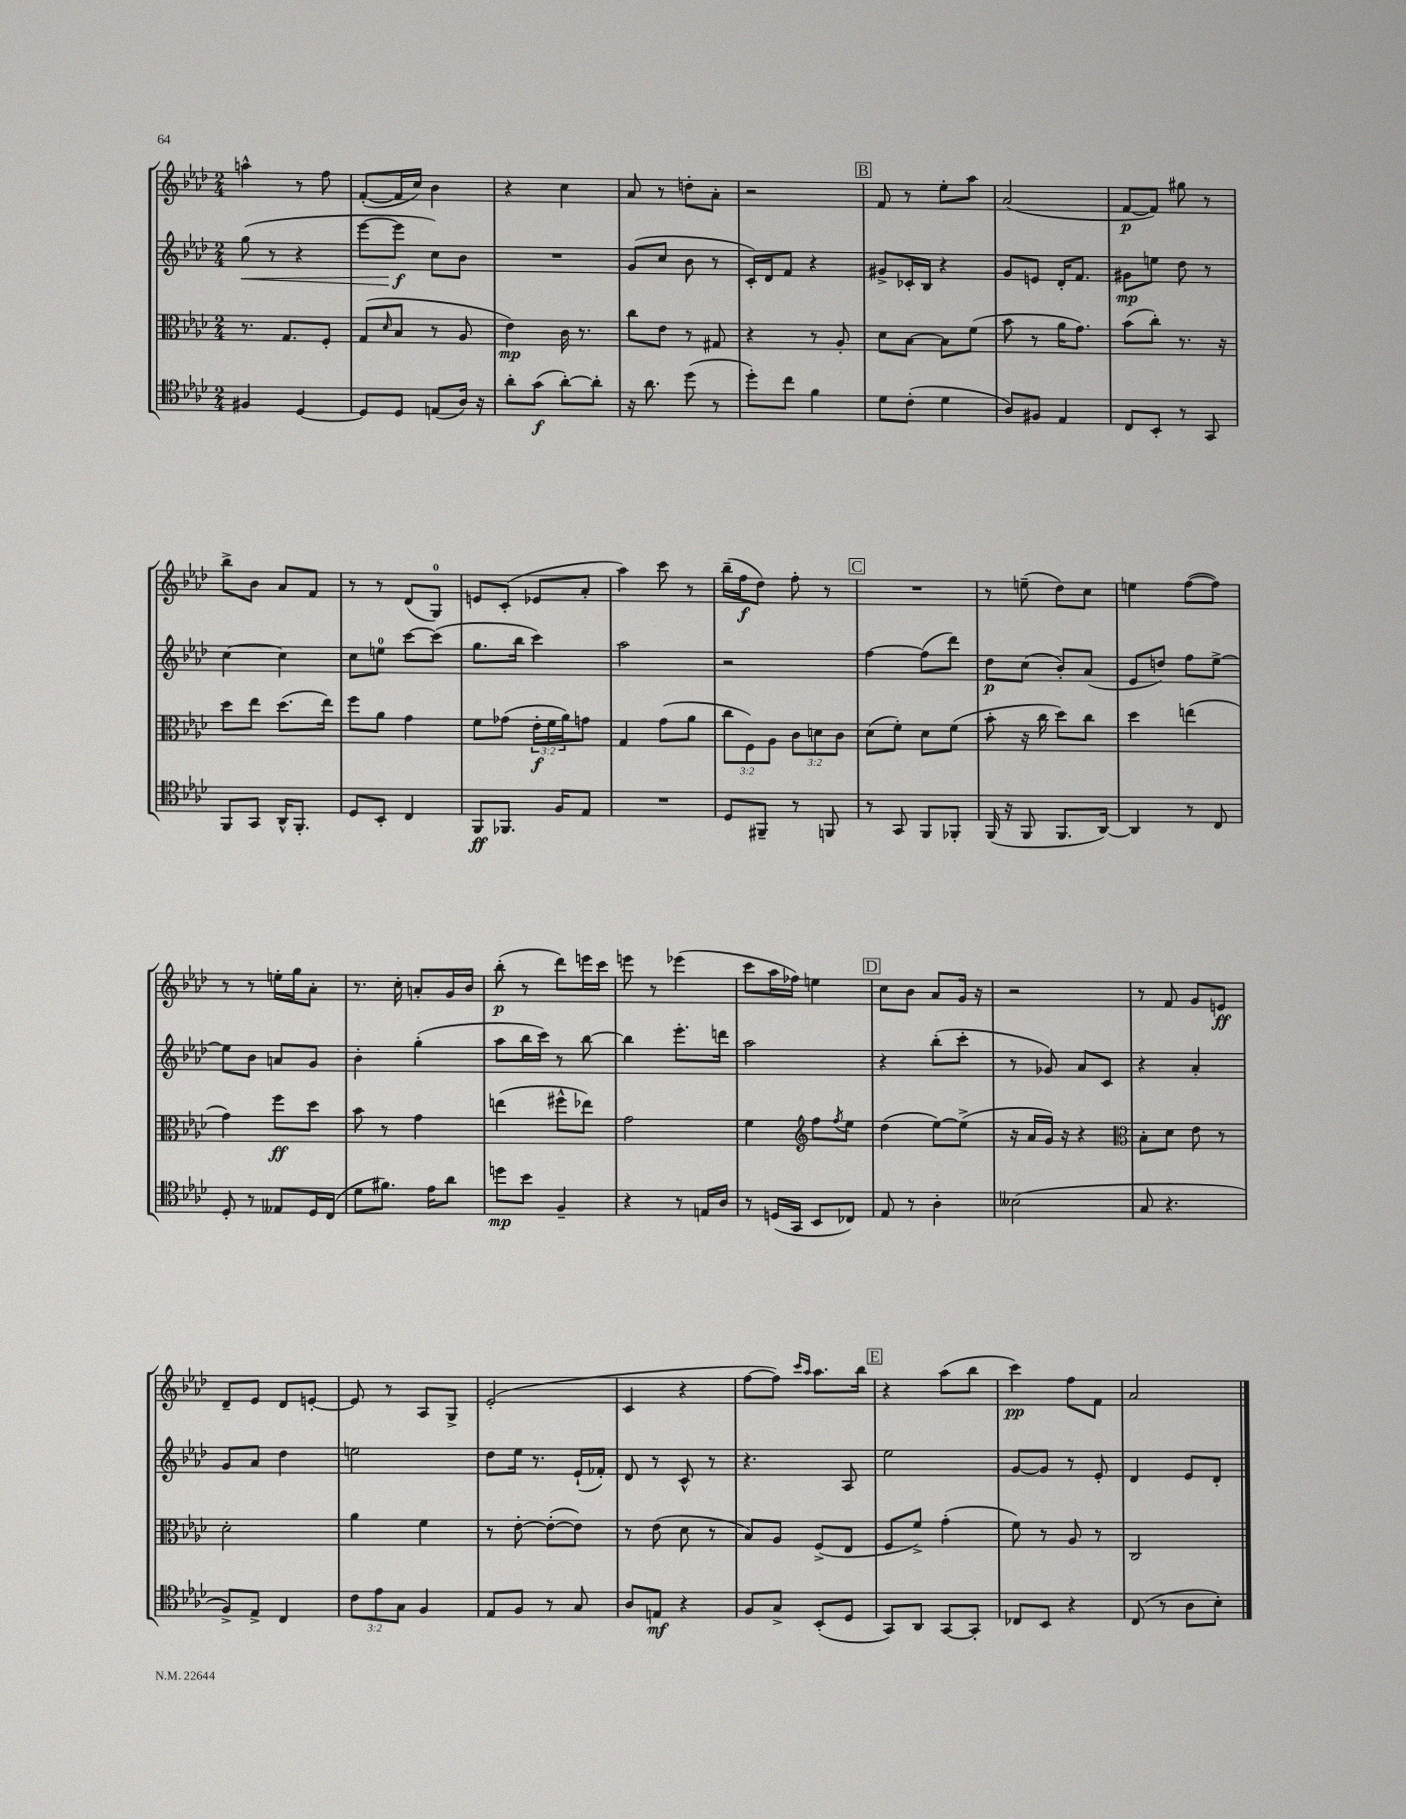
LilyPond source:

<<
\new StaffGroup <<
\new Staff = "s0" {
    \clef treble \key aes \major \numericTimeSignature \time 2/4
    a''4-^ r8 f''8 |
    f'8~-.( f'16 c''16) bes'4 |
    r4 c''4 |
    aes'8 r8 d''8-. aes'8-. |
    r2 |
    \mark \markup { \box "B" } f'8 r8 ees''8-. aes''8 |
    aes'2( |
    f'8~\p f'8) gis''8 r8 |
    bes''8-> bes'8 aes'8 f'8 |
    r8 r8 des'8( g8-0) |
    e'8 c'8-.( ees'8 aes'8-. |
    aes''4) c'''8 r8 |
    bes''16--( f''16\f des''8) f''8-. r8 |
    \mark \markup { \box "C" } R2 |
    r8 e''8--( des''8) c''8 |
    e''4 f''8~( f''8) |
    r8 r8 e''16-. g''16 aes'8-. |
    r8. c''16-. a'8-. g'16 bes'16 |
    bes''8-.\p( r8 des'''8) e'''16 c'''16 |
    e'''8 r8 ees'''4( |
    c'''8 aes''16 fes''16) e''4 |
    \mark \markup { \box "D" } c''8 bes'8 aes'8 g'16 r16 |
    r2 |
    r8 f'8 g'8 e'8\ff |
    des'8-- ees'8 des'8 e'8~-. |
    e'8 r8 aes8 g8-> |
    ees'2-.( |
    c'4 r4 |
    f''8~ f''8) \grace { c'''16 aes''16 } aes''8. bes''16 |
    \mark \markup { \box "E" } r4 aes''8( bes''8 |
    c'''4\pp) f''8 f'8 |
    aes'2 \bar "|." |
}
\new Staff = "s1" {
    \clef treble \key aes \major \numericTimeSignature \time 2/4
    g''8\<( r8 r4 |
    ees'''8~ ees'''8\f\! c''8) bes'8 |
    R2 |
    g'8( c''8 bes'8 r8 |
    c'16-.) des'16 f'8 r4 |
    \mark \markup { \box "B" } gis'8-> ces'16-. bes16 r4 |
    g'8 e'8 des'16-. f'8. |
    gis'8\mp e''8 des''8 r8 |
    c''4~ c''4 |
    c''8 e''8-0 c'''8~ c'''8( |
    g''8. bes''16 c'''4) |
    aes''2 |
    r2 |
    \mark \markup { \box "C" } f''4~ f''8( des'''8) |
    des''8\p c''8( bes'8-.) aes'8( |
    ees'8 d''8) f''8 ees''8~-> |
    ees''8 bes'8 a'8 g'8 |
    bes'4-. g''4-.( |
    aes''8 bes''16 c'''16) r8 bes''8~ |
    bes''4 ees'''8.-. d'''16 |
    aes''2 |
    \mark \markup { \box "D" } r4 bes''8-.( c'''8-. |
    r8 ges'8) aes'8 c'8 |
    r4 aes'4-. |
    g'8 aes'8 des''4 |
    e''2 |
    des''8 ees''16 r8. ees'16-!( fes'16-.) |
    des'8 r8 c'8-^ r8 |
    r4. aes8 |
    \mark \markup { \box "E" } ees''2 |
    g'8~ g'8 r8 ees'8-. |
    des'4 ees'8 des'8-. \bar "|." |
}
\new Staff = "s2" {
    \clef alto \key aes \major \numericTimeSignature \time 2/4 \override Staff.TupletNumber.text = #tuplet-number::calc-fraction-text
    r8. g8. f8-. |
    g8( \grace { des'16 } bes8 r8 aes8 |
    ees'4\mp) c'16 r8. |
    c''8 ees'8 r8 gis8 |
    r4 r8 aes8-. |
    \mark \markup { \box "B" } des'8 bes8~ bes8 f'8( |
    bes'8 r8 aes'16 g'8.) |
    bes'8( c''8-.) r8. r16 |
    des''8 ees''8 des''8.( ees''16) |
    f''8 aes'8 g'4 |
    f'8 ges'8( \tuplet 3/2 { ees'16-.\f f'16 aes'16) } g'8 |
    g4 g'8( aes'8 |
    \tuplet 3/2 { c''8 f8) aes8 } \tuplet 3/2 { c'8 d'8 c'8 } |
    \mark \markup { \box "C" } des'8( f'8-.) des'8 f'8( |
    bes'8-. r16 c''16 des''8) c''8 |
    des''4 e''4( |
    g'4) f''8\ff des''8 |
    bes'8 r8 g'4 |
    e''4( fis''8-^ ees''8) |
    g'2 |
    f'4 \clef treble f''8 \acciaccatura { f''8 } ees''8 |
    \mark \markup { \box "D" } des''4( ees''8~) ees''8->( |
    r16 aes'16 g'16) r16 r4 |
    \clef alto bes8-. des'8 ees'8 r8 |
    des'2-. |
    aes'4 f'4 |
    r8 ees'8~-. ees'8~-.( ees'8) |
    r8 ees'8( des'8 r8 |
    bes8) aes8 f8->( ees8 |
    \mark \markup { \box "E" } f8 f'8->) g'4-.( |
    f'8) r8 aes8 r8 |
    c2 \bar "|." |
}
\new Staff = "s3" {
    \clef tenor \key aes \major \numericTimeSignature \time 2/4 \override Staff.TupletNumber.text = #tuplet-number::calc-fraction-text
    fis4 des4~ |
    des8 des8 e8( aes16) r16 |
    aes'8-. g'8\f( aes'8~-.) aes'8-. |
    r16 aes'8. des''8( r8 |
    des''8-.) c''8 f'4 |
    \mark \markup { \box "B" } des'8 c'8-.( des'4 |
    aes8) fis8 ees4 |
    c8 bes,8-. r8 g,8 |
    f,8 g,8 aes,16-^ f,8.-. |
    des8 bes,8-. c4 |
    f,8\ff fes,8. f16 ees8 |
    R2 |
    des8 fis,8-- r8 f,8 |
    \mark \markup { \box "C" } r8 g,8 f,8 fes,8-. |
    f,16( r16 f,8 f,8. aes,16~) |
    aes,4 r8 c8 |
    des8-. r8 eeses8 des16 c16( |
    des'8 fis'8.) ees'16 aes'8 |
    d''8\mp bes'8 f4-- |
    r4 r8 e16 aes16 |
    r8 d16( g,16 bes,8 ces8) |
    \mark \markup { \box "D" } ees8 r8 aes4-. |
    beses2( |
    g8 r4. |
    f8->) ees8-> c4 |
    \tuplet 3/2 { c'8 ees'8 g8 } f4 |
    ees8 f8 r8 g8 |
    aes8 e8\mf r4 |
    f8 g8-> bes,8-.( des8 |
    \mark \markup { \box "E" } g,8) aes,8 g,8~ g,8-. |
    ces8 bes,8 r4 |
    c8( r8 aes8 bes8-.) \bar "|." |
}
>>
>>
\layout { \context { \Score \remove "Bar_number_engraver" } }
